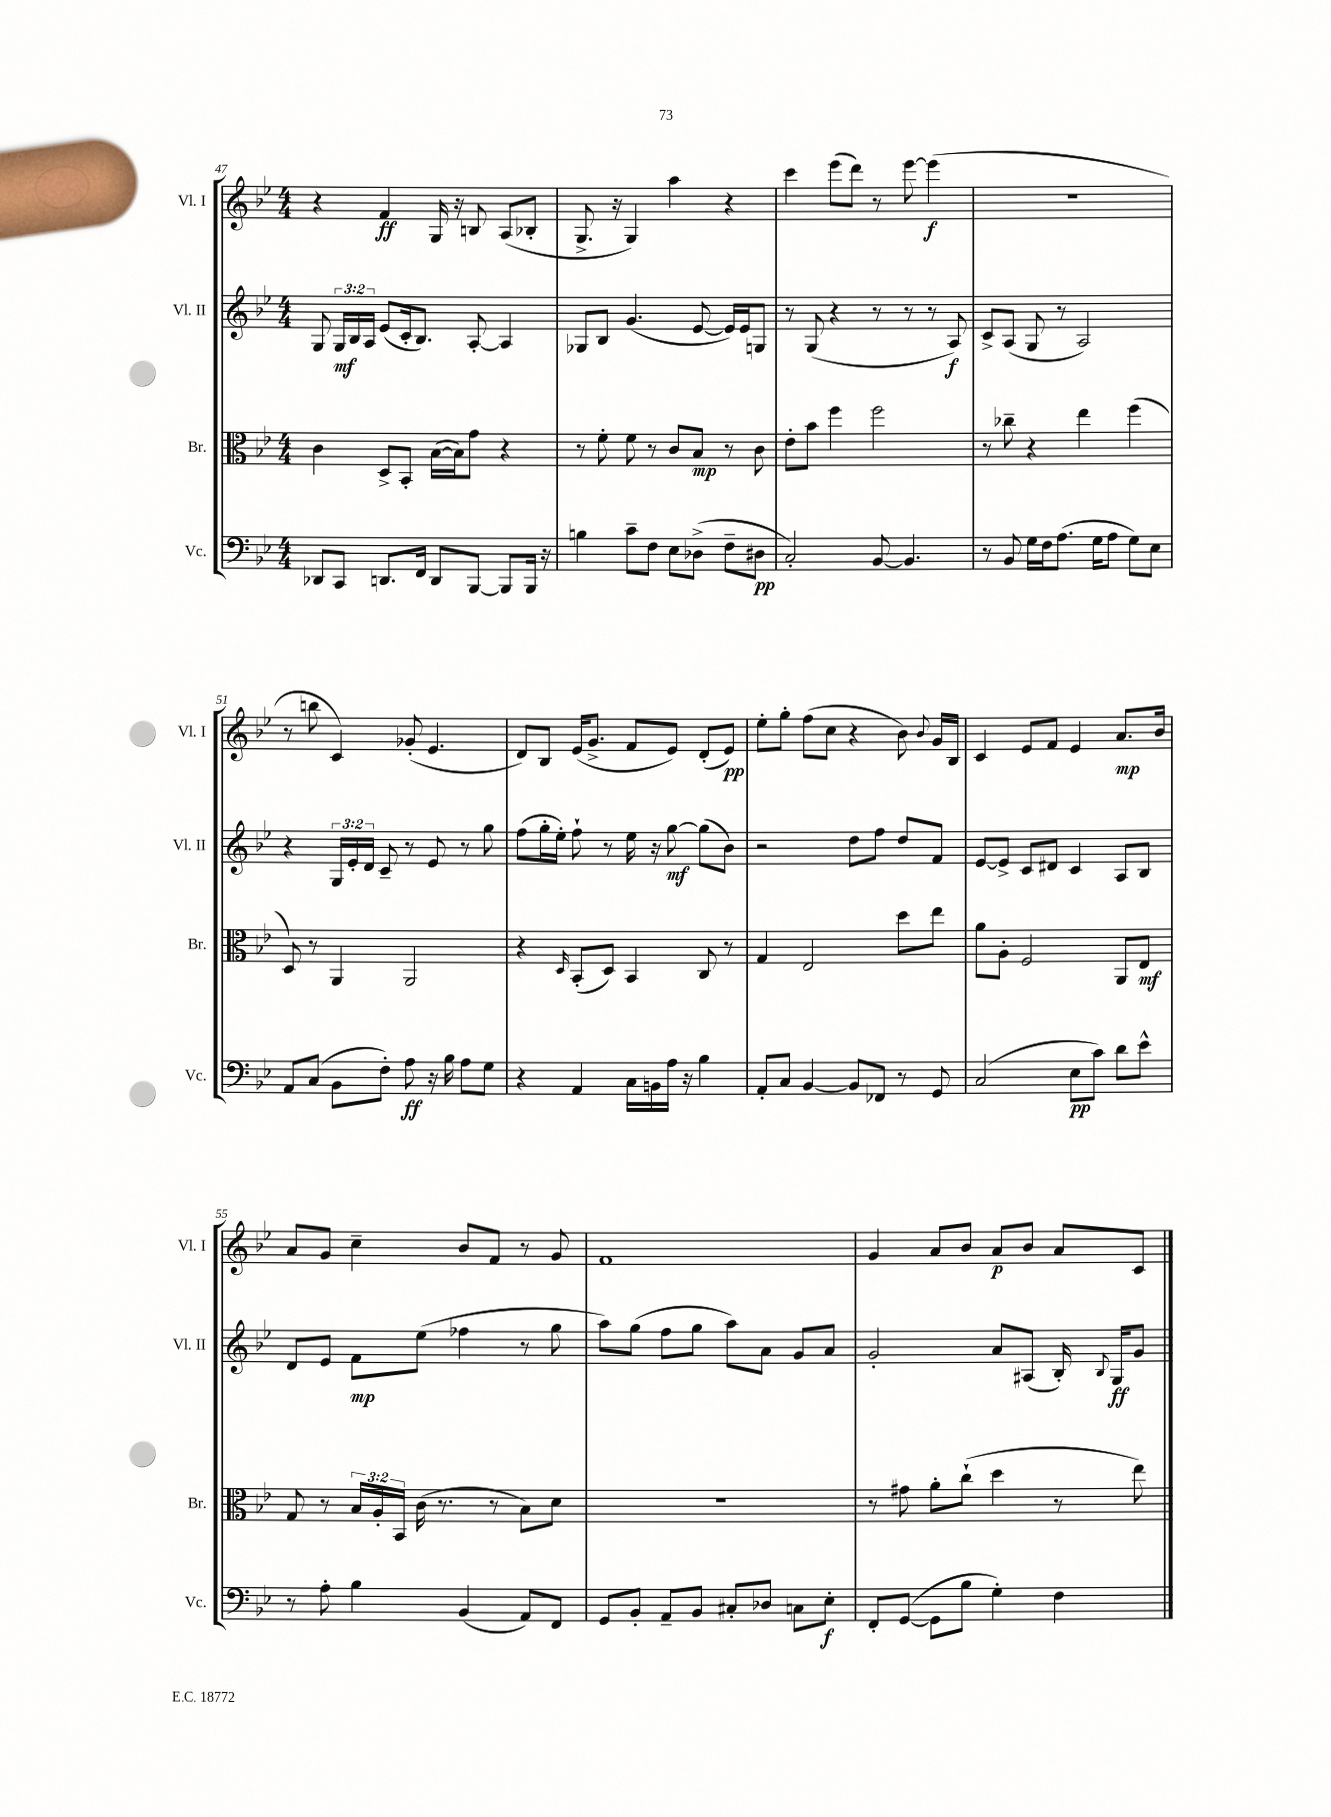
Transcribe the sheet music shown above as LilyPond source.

<<
\new StaffGroup <<
\new Staff = "s0" \with { instrumentName = "Vl. I" shortInstrumentName = "Vl. I" } {
    \clef treble \key bes \major \numericTimeSignature \time 4/4
    \autoBeamOff r4 f'4\ff g16 r16 b8 a8[( bes8]-. |
    g8.-> r16 g4) a''4 r4 |
    c'''4 ees'''8[( d'''8]) r8 ees'''8~ ees'''4\f( |
    R1 |
    r8 b''8 c'4) ges'8-.( ees'4. |
    d'8[) bes8] ees'16[( g'8.]-> f'8[ ees'8]) d'8[-.( ees'8]\pp) |
    ees''8[-. g''8]-. f''8[( c''8] r4 bes'8) \appoggiatura { bes'8 } g'16[ bes16] |
    c'4 ees'8[ f'8] ees'4 a'8.[\mp bes'16] |
    a'8[ g'8] c''4-- bes'8[ f'8] r8 g'8 |
    f'1 |
    g'4 a'8[ bes'8] a'8[\p bes'8] a'8[ c'8] \bar "|." |
}
\new Staff = "s1" \with { instrumentName = "Vl. II" shortInstrumentName = "Vl. II" } {
    \clef treble \key bes \major \numericTimeSignature \time 4/4 \override Staff.TupletNumber.text = #tuplet-number::calc-fraction-text
    \autoBeamOff g8 \tuplet 3/2 { g16[\mf bes16 a16] } ees'8[( c'16-. bes8.]) a8~-. a4 |
    ges8[ bes8] g'4.( ees'8~ ees'16[) ees'16 g8] |
    r8 g8( r4 r8 r8 r8 a8\f) |
    c'8[-> a8]( g8 r8 a2) |
    r4 \tuplet 3/2 { g16[ ees'16-. d'16] } c'8-- r8 ees'8 r8 g''8 |
    f''8[( g''16-. ees''16]-.) f''8-! r8 ees''16 r16 g''8~\mf g''8[( bes'8]) |
    r2 d''8[ f''8] d''8[ f'8] |
    ees'8[~ ees'8]-> c'8[ dis'8] c'4 a8[ bes8] |
    d'8[ ees'8] f'8[\mp ees''8]( fes''4 r8 g''8 |
    a''8[) g''8]( f''8[ g''8] a''8[) a'8] g'8[ a'8] |
    g'2-. a'8[ ais8]( bes16-.) \appoggiatura { bes8 } g16[\ff g'8] \bar "|." |
}
\new Staff = "s2" \with { instrumentName = "Br." shortInstrumentName = "Br." } {
    \clef alto \key bes \major \numericTimeSignature \time 4/4 \override Staff.TupletNumber.text = #tuplet-number::calc-fraction-text
    \autoBeamOff c'4 d8[-> bes,8]-. bes16[~( bes16) g'8] r4 |
    r8 f'8-. f'8 r8 c'8[ bes8]\mp r8 c'8 |
    ees'8[-. bes'8] f''4 f''2 |
    r8 ces''8-- r4 ees''4 f''4( |
    d8) r8 a,4 a,2 |
    r4 \grace { d16 } bes,8[-.( d8]) bes,4 c8 r8 |
    g4 ees2 d''8[ ees''8] |
    a'8[ a8]-. f2 a,8[ ees8]\mf |
    g8 r8 \tuplet 3/2 { bes16[ a16-. bes,16] } c'16( r8. r8 bes8[) d'8] |
    R1 |
    r8 gis'8 a'8[-. c''8]-!( d''4 r8 ees''8) \bar "|." |
}
\new Staff = "s3" \with { instrumentName = "Vc." shortInstrumentName = "Vc." } {
    \clef bass \key bes \major \numericTimeSignature \time 4/4
    \autoBeamOff des,8[ c,8] d,8.[ f,16] d,8[ bes,,8]~ bes,,8[ bes,,16] r16 |
    b4 c'8[-- f8] ees8[ des8]->( f8[-- dis8]\pp |
    c2-.) bes,8~ bes,4. |
    r8 bes,8 g16[ f16 a8.]( g16[ a8] g8[) ees8] |
    a,8[ c8]( bes,8[ f8]-.) a8\ff r16 bes16 a8[ g8] |
    r4 a,4 c16[ b,16 a16] r16 bes4 |
    a,8[-. c8] bes,4~ bes,8[ fes,8] r8 g,8 |
    c2( ees8[\pp c'8]) d'8[ ees'8]-^ |
    r8 a8-. bes4 bes,4( a,8[) f,8] |
    g,8[ bes,8]-. a,8[-- bes,8] cis8[-. des8] c8[ ees8]-.\f |
    f,8[-. g,8]~( g,8[ bes8] g4-.) f4 \bar "|." |
}
>>
>>
\layout { \context { \Score currentBarNumber = #47 } }
